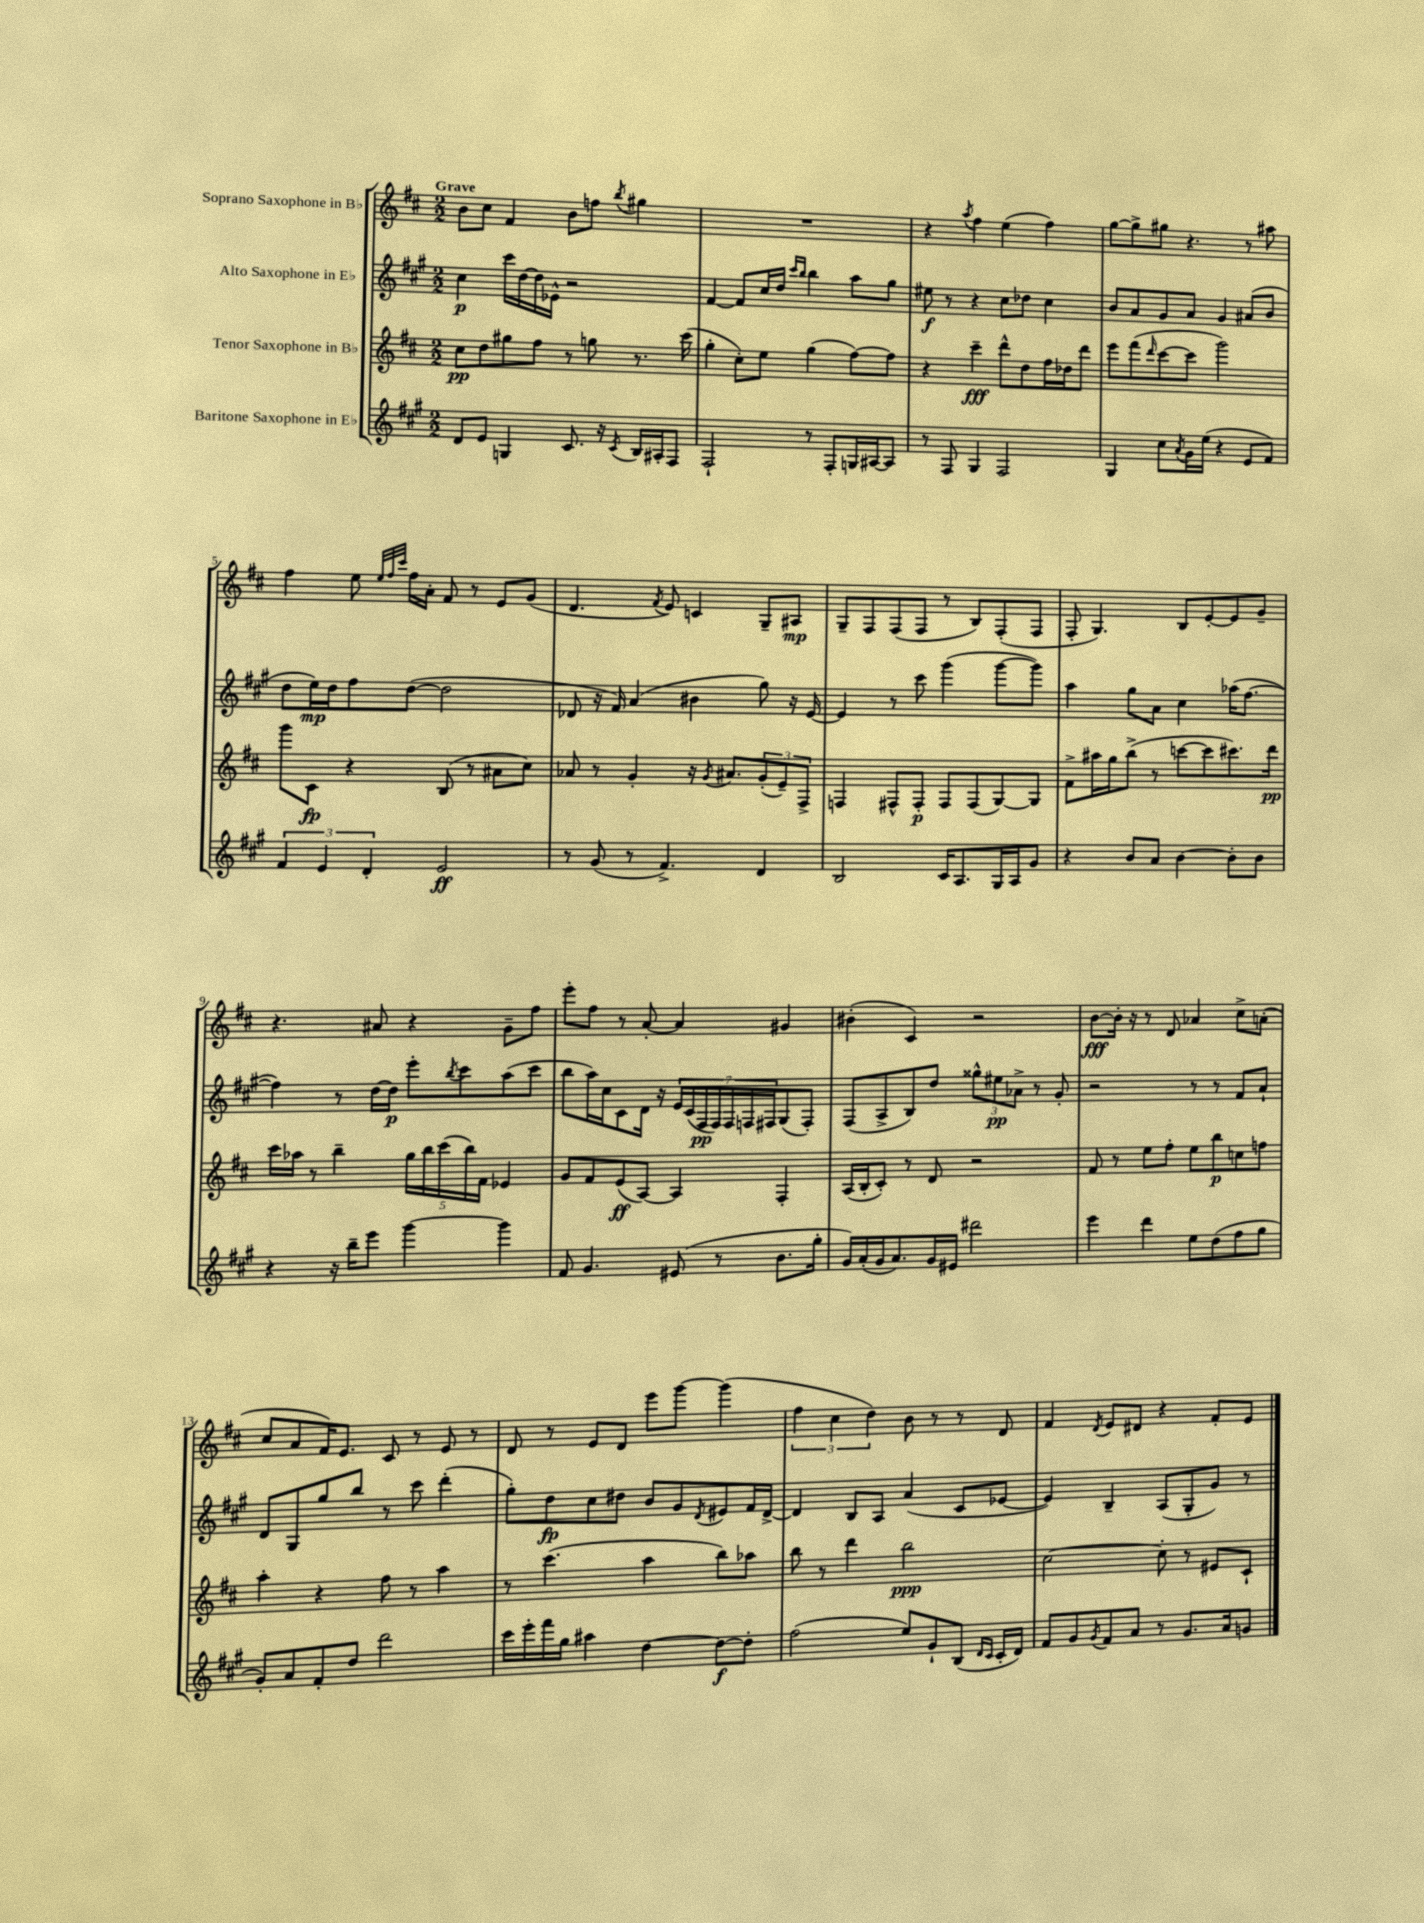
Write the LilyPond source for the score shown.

<<
\new StaffGroup <<
\new Staff = "s0" \with { instrumentName = "Soprano Saxophone in Bb" } {
    \clef treble \key d \major \numericTimeSignature \time 2/2 \tempo "Grave"
    b'8 cis''8 fis'4 b'8 f''8 \acciaccatura { b''8 } gis''4 |
    R1 |
    r4 \acciaccatura { a''8 } fis''4 e''4( fis''4) |
    g''8~ g''8-> gis''8 r4. r8 ais''8 |
    fis''4 e''8 \grace { e''32 fis''32 cis'''32 } fis''16 a'16-. fis'8 r8 e'8 g'8( |
    d'4. \acciaccatura { fis'8 } e'8) c'4 g8-- ais8\mp |
    g8-- fis8 fis8( fis8 r8 b8) fis8-.( fis8 |
    fis8-. g4.) b8 e'8~-. e'8 g'8-- |
    r4. ais'8 r4 g'8-- fis''8 |
    e'''8-. fis''8 r8 a'8~-. a'4 gis'4 |
    bis'4-.( cis'4) r2 |
    b'8~\fff b'16-. r16 r8 d'8 aes'4 cis''8-> a'8-.( |
    cis''8 a'8 fis'16) e'8. cis'8 r8 e'8 r8 |
    d'8 r8 e'8 d'8 e'''8 g'''8~ g'''4( |
    \tuplet 3/2 { fis''4 cis''4 d''4) } b'8 r8 r8 d'8 |
    fis'4 \acciaccatura { d'8 } e'8 dis'8 r4 fis'8-. e'8 \bar "|." |
}
\new Staff = "s1" \with { instrumentName = "Alto Saxophone in Eb" } {
    \clef treble \key a \major \numericTimeSignature \time 2/2
    cis''4\p cis'''16 d''16~ d''16 ees'16-^ r2 |
    fis'4~ fis'8 cis''16 d''16 \grace { cis'''16 b''16 } b''4 a''8 gis''8 |
    eis''8\f r8 r4 cis''8 des''8 cis''4 |
    b'8 a'8 gis'8 a'8 gis'4 ais'8( b'8 |
    d''8 e''16\mp) d''16 fis''8 d''8~( d''2 |
    des'8 r16 fis'16) a'4( bis'4 gis''8) r16 e'16~ |
    e'4 r8 cis'''8 gis'''4( gis'''8~ gis'''8) |
    a''4 gis''8 a'8 cis''4 aes''16( fis''8.~ |
    fis''4) r8 d''16~ d''16\p e'''8-. \acciaccatura { b''8 } cis'''8 a''8( cis'''8 |
    b''8 a''16) cis''16 cis'8 d'16 r16 \tuplet 7/4 { e'16 cis'16( fis16\pp fis16) fis16 f16 fis16 } gis8( fis8-.) |
    fis8( a8-> b8) d''8 \tuplet 3/2 { gisis''8-^ eis''8\pp aes'8-> } r8 gis'8-. |
    r2 r8 r8 fis'8 a'8-! |
    d'8 gis8 gis''8 b''8 r8 cis'''8 d'''4-.( |
    gis''8-.) d''8\fp cis''8 dis''8 b'8 gis'8 \acciaccatura { d'8 } eis'8 fis'16 d'16~-> |
    d'4 b8 a8 a'4( cis'8 ees'8~ |
    ees'4) b4-- a8( gis8-. gis'8) r8 \bar "|." |
}
\new Staff = "s2" \with { instrumentName = "Tenor Saxophone in Bb" } {
    \clef treble \key d \major \numericTimeSignature \time 2/2
    cis''8\pp d''8 gis''8 fis''8 r8 g''8 r8. cis'''16( |
    g''4-. cis''8-.) e''8 g''4( fis''8~) fis''8 |
    r4 cis'''4--\fff d'''8-^ d''8 fis''16 des''16 d'''8 |
    e'''8 fis'''8( \grace { d'''16 } cis'''8~ cis'''8 g'''2) |
    g'''8 cis'8\fp r4 b8( r8 ais'8 cis''8) |
    aes'8 r8 g'4-. r16 \acciaccatura { g'8 } ais'8. \tuplet 3/2 { g'8-.( e'8--) fis8-> } |
    f4 fis8-^ fis8-.\p fis8 fis8( g8~) g8 |
    fis'8-> ais''16 g''16 b''8->( r8 c'''8~ c'''8 cis'''8.) d'''16\pp |
    cis'''16 aes''16 r8 b''4-- \tuplet 5/4 { g''16 b''16 cis'''16( b''16) fis'16 } ees'4 |
    g'8 fis'8 e'8\ff( a8~) a4 fis4-. |
    a16( b16-. cis'8-.) r8 d'8 r2 |
    fis'8 r8 e''8 fis''8-. e''8 b''8\p c''8 f''8 |
    a''4-. r4 fis''8 r8 a''4 |
    r8 cis'''4.( a''4 b''8) aes''8 |
    b''8 r8 d'''4 b''2\ppp |
    cis''2~ cis''8-. r8 eis'8 cis'8-! \bar "|." |
}
\new Staff = "s3" \with { instrumentName = "Baritone Saxophone in Eb" } {
    \clef treble \key a \major \numericTimeSignature \time 2/2
    d'8 e'8 g4 cis'8. r16 \acciaccatura { cis'8 } b16 ais16-. fis8 |
    fis2-! r8 fis8-. g16 ais16~ ais8 |
    r8 fis8 gis4 fis2 |
    gis4 cis''8 \acciaccatura { a'8 } gis'16 e''16( r4 e'8 fis'8) |
    \tuplet 3/2 { fis'4 e'4 d'4-. } e'2\ff |
    r8 gis'8( r8 fis'4.->) d'4 |
    b2 cis'16 a8. gis16 a16 gis'8 |
    r4 b'8 a'8 b'4~ b'8-. b'8 |
    r4 r16 b''16-- e'''8 gis'''4~ gis'''4 |
    fis'8 gis'4. eis'8( r8 b'8. gis''16-. |
    gis'16) a'16-.( gis'16 a'8.) gis'16 eis'16 dis'''2 |
    e'''4 d'''4 e''8 d''8( fis''8 gis''8 |
    gis'8-.) a'8 fis'8-. d''8 d'''2 |
    cis'''16 e'''16-. fis'''16 gis''16 ais''4 d''4~ d''8~\f d''8-. |
    fis''2( e''8) gis'8-! b8( \grace { d'16 cis'16 } cis'16-. d'16) |
    fis'8 gis'8 \acciaccatura { gis'8 } fis'8 a'8 r8 gis'8. a'16 g'8 \bar "|." |
}
>>
>>
